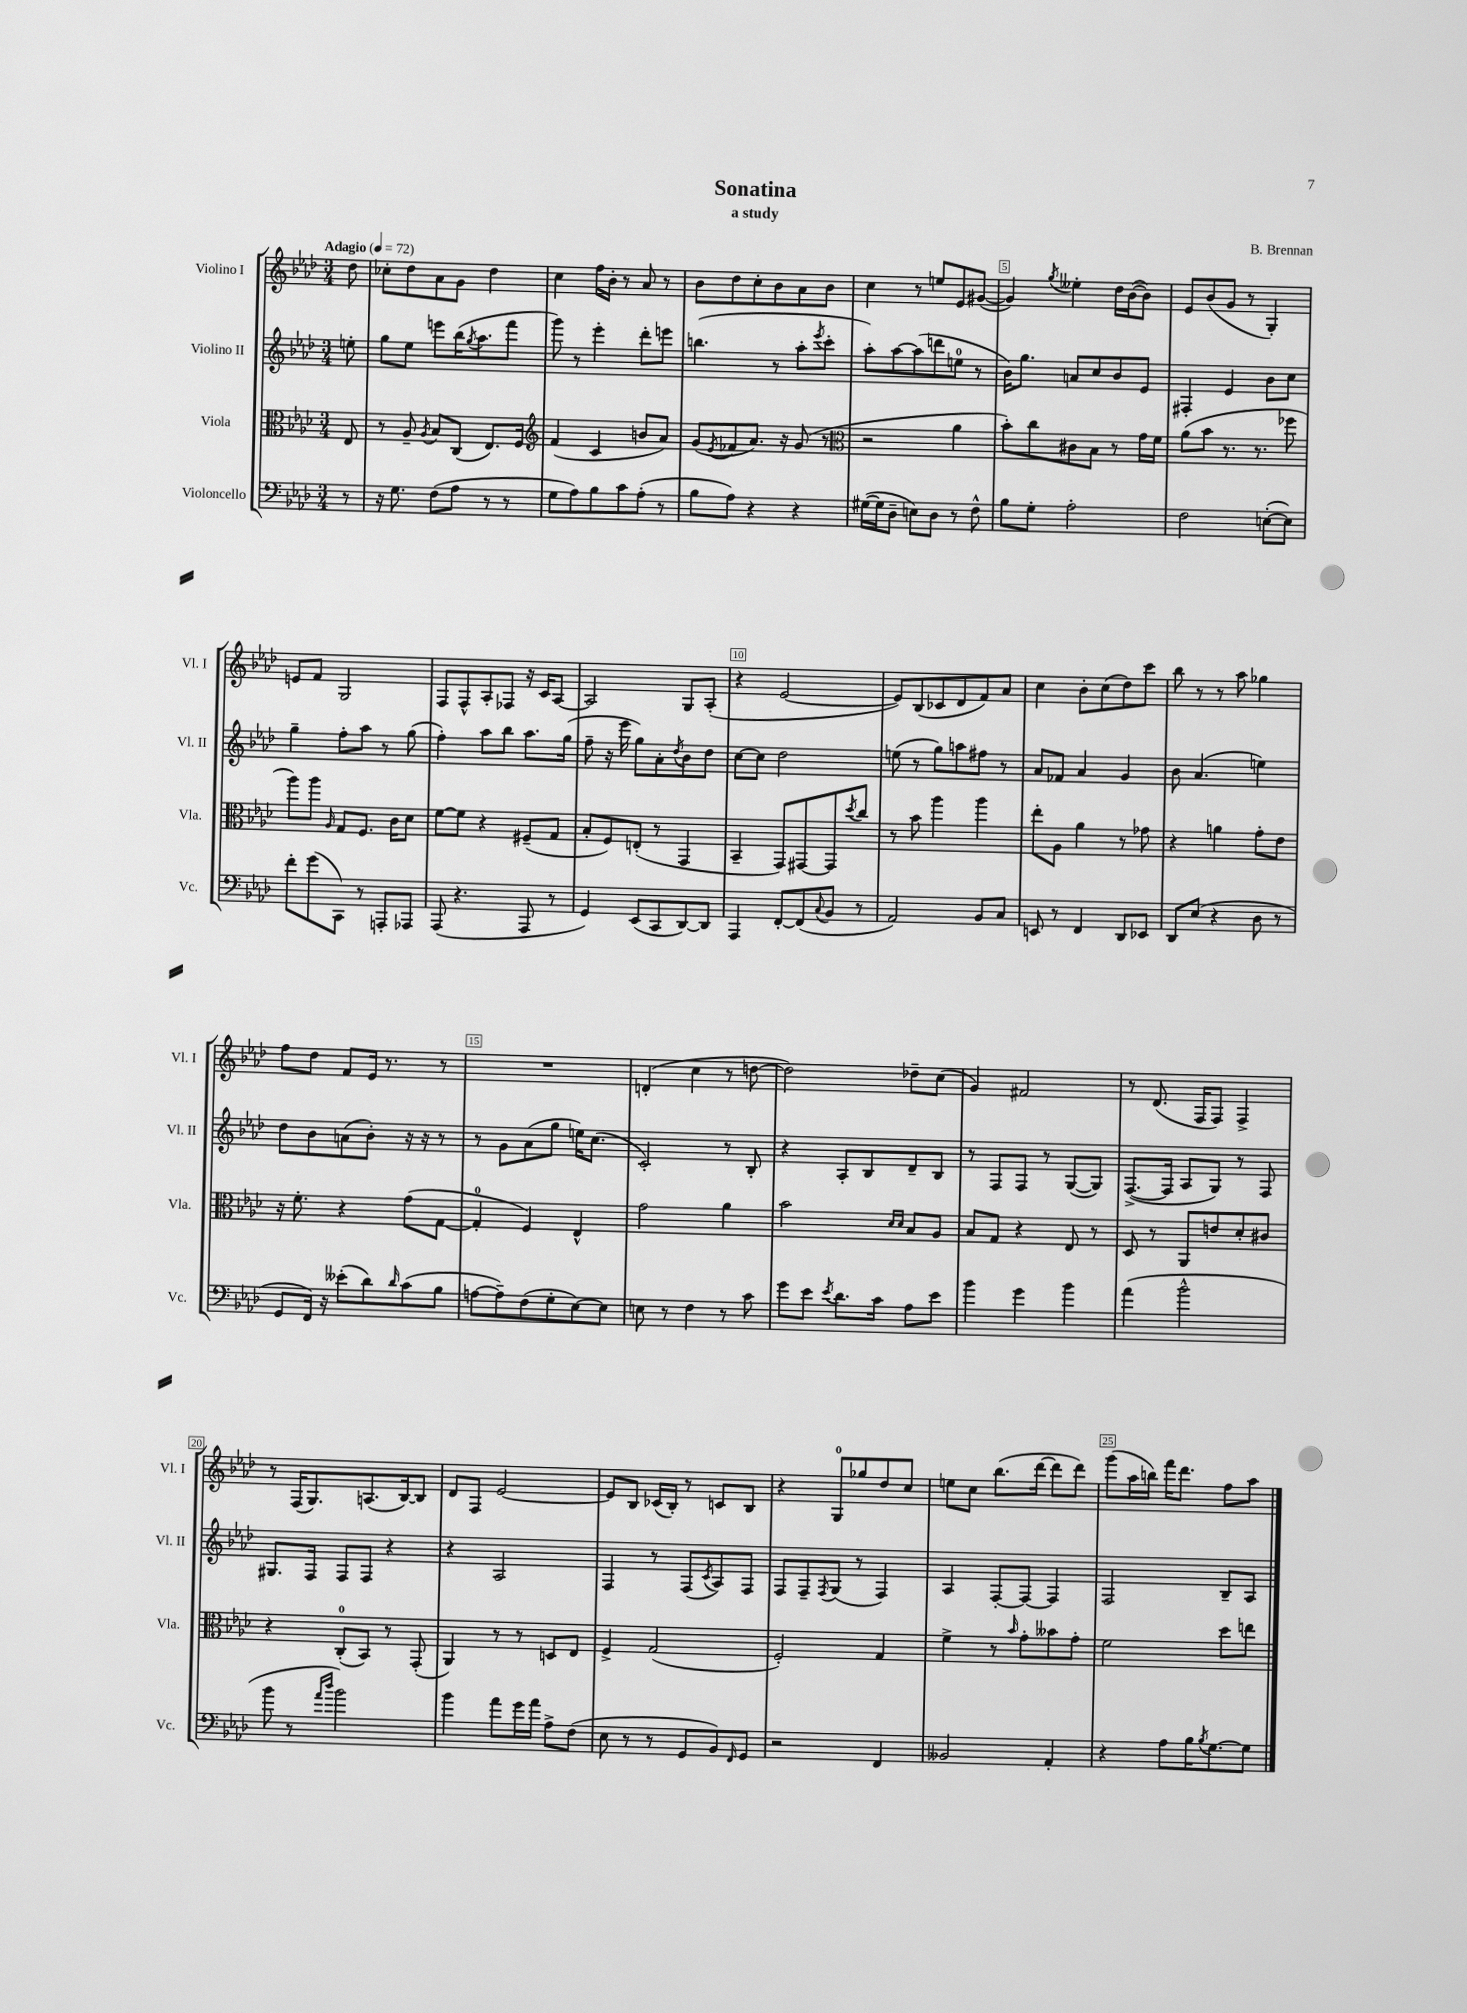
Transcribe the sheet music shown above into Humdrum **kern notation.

**kern	**kern	**kern	**kern
*staff4	*staff3	*staff2	*staff1
*clefF4	*clefC3	*clefG2	*clefG2
*k[b-e-a-d-]	*k[b-e-a-d-]	*k[b-e-a-d-]	*k[b-e-a-d-]
*M3/4	*M3/4	*M3/4	*M3/4
*MM72	*MM72	*MM72	*MM72
8r	8E-/	8ee'\	8dd-\
=	=	=	=
16r	8r	8gg\L	8cc-'\L
8.G\	.	.	.
.	8A-~/	8ee-\J	8dd-\
.	8qA-/	.	.
(8F\L	8B-/L	8eee\L	8a-\
8A-\J	(8C/J	(16bb-\K	8g\J
.	.	8qgg/	.
.	.	8.aa-\	.
8r	8.E-/L)	.	4dd-\
8r	.	8fff\J	.
.	16F/Jk	.	.
=	=	=	=
*	*clefG2	*	*
8G\L	(4f/	8ggg\)	4cc\
8A-\)	.	8r	.
8B-\	4c/	4eee-'\	16ff\LL
.	.	.	16b-'\JJ
8c\	.	.	8r
(8A-'\J	8b/L	8ddd-'\L	8a-/
8r	8a-/J)	8eee\J	8r
=	=	=	=
8B-\L	(8g/L	(4.bb\	8b-\L
.	8qe-/	.	.
8A-\J)	8f-/	.	8dd-\
4r	8.a-/J)	.	8cc'\
.	.	8r	8b-\
.	16r	.	.
4r	(8g/	8aa-'\L	8a-\
.	.	8qeee-/	.
.	8r	8ccc'\J	8b-\J
=	=	=	=
*	*clefC3	*	*
([16G#\LL	2r	8aa-'\L)	4cc\
16G#\]J	.	.	.
8D-~\J	.	[8aa-\	.
8E\L)	.	(8aa-\]	8r
8D-\J	.	8ddd\	8ee/L
8r	4a-\	8ee\J	8e-/
8F^^\	.	8r	([8g#/J
=	=	=	=
8B-\L	8b-'\L)	16b-\LK)	4g#/])
.	.	8.gg\J	.
8G'\J	8cc\	.	.
.	.	.	8qgg/
2A-'\	8c#\	8a/L	4ee--'\
.	8B-\J	8cc/	.
.	8r	8b-/	16dd-\LL
.	.	.	([16b-\J
.	16g\LL	8e-/J	8b-\]J)
.	16f\JJ	.	.
=	=	=	=
2F\	(8a-\L	4F#'/	8e-/L
.	8b-\J	.	(8b-/
.	8.r	4e-/	8g/J
.	.	.	8r
.	8.r	.	.
([8E'\L	.	8b-\L	4G'/)
8E\]J)	8ff-\	8cc\J	.
=	=	=	=
8f'\L	8aa-\L)	4gg~\	8e/L
(8g\	8aa-\J	.	8f/J
.	16qqA-/	.	.
8CC\J)	8G/L	8ff'\L	2G/
8r	8.F/J	8aa-\J	.
8AAA'/L	.	8r	.
.	16c\LK	.	.
8AAA-/J	8d-\J	(8gg\	.
=	=	=	=
(8AAA-/	[8f\L	4ff'\)	8F/L
4.r	8f\]J	.	8F^^/
.	4r	8aa-\L	8A-'/
.	.	8bb-\J	8F-/J
8AAA-/	(8F#~/L	8.aa-\L	16r
.	.	.	16c/LK
8r	8G/J	.	[8A-/J
.	.	(16gg\Jk	.
=	=	=	=
4GG/)	8B-'/L	8ff~\	2A-/]
.	8F/)	16r	.
.	.	16eee-\	.
(8EE-/L	(8E'/J	8gg\L)	.
8CC/	8r	8a-'\	.
.	.	8qdd-/	.
[8DD-/)	4GG/	8b-\	8G/L
8DD-/]J	.	8dd-\J	(8A-'/J
=	=	=	=
4AAA-/	4BB-~/	[8cc\L	4r
.	.	8cc\]J	.
[8FF'/L	8GG/L)	2dd-\	[2e-/
(8FF/]	[8GG#/	.	.
8qqC/	.	.	.
8BB-/J	8GG#/]	.	.
.	8qdd-/	.	.
8r	8cc/J	.	.
=	=	=	=
2AA-/)	8r	(8ee\	8e-/]L)
.	8b-\	8r	(8B-/
.	4aa-\	8gg\L)	8c-/
.	.	8aa\	8d-/
8BB-/L	4aa-\	8ff#\J	8f/)
8C/J	.	8r	8a-/J
=	=	=	=
8EE/	8ee-'\L	8a-/L	4cc\
8r	8A-\J	8f-/J	.
4FF/	4a-\	4a-/	8b-'\L
.	.	.	(8cc\
8DD-/L	8r	4g/	8dd-\)
8EE-/J	8g-\	.	8ccc\J
=	=	=	=
8DD-/L	4r	8b-\	8bb-\
(8E-/J	.	(4.a-/	8r
4r	4a\	.	8r
.	.	.	8aa-\
8D-\	8g'\L	4ee\)	4gg-\
8r	8e-\J	.	.
=	=	=	=
8GG/L	16r	8dd-\L	8ff\L
.	8.f'\	.	.
16FF/Jk)	.	8b-\	8dd-\J
16r	.	.	.
(8e--'\L	4r	(8a\	8f/L
8d-\)	.	8b-'\J)	16e-/Jk
.	.	.	8.r
16qqd-/	.	.	.
(8c\	(8g\L	16r	.
.	.	16r	.
8B-\J	[8G\J	8r	8r
=	=	=	=
[8A\L	4G'/]	8r	2.r
8A~\])	.	8g\L	.
(8F\	4F/)	(8a-\	.
8G'\	.	8gg\J	.
[8E-\)	4E-^^/	16ee\LK)	.
.	.	(8.cc\J	.
8E-\]J	.	.	.
=	=	=	=
8E\	2g\	2c'/)	(4d'/
8r	.	.	.
4F\	.	.	4cc\
8r	4a-\	8r	8r
8c\	.	8B-'/	[8dd\
=	=	=	=
8g\L	2b-\	4r	2dd\])
8e-\J	.	.	.
8qe-/	.	.	.
8.d-\L	.	8A-'/L	.
.	.	8B-/	.
16c\Jk	.	.	.
.	16qqd-/LL	.	.
.	16qqd-/JJ	.	.
8A-\L	8B-/L	8d-~/	8dd-~\L
8e-\J	8A-/J	8B-/J	(8cc\J
=	=	=	=
4b-\	8B-/L	8r	4g/)
.	8G/J	8F/L	.
4g\	4r	8F/J	2f#/
.	.	8r	.
4b-\	8E-/	([8G/L	.
.	8r	8G/]J)	.
=	=	=	=
(4a-\	8D-/	([8.F^/L	8r
.	8r	.	(8.d-/
.	.	16F/]Jk	.
2b-^^\	8AA-/L	8A-/L	.
.	.	.	16F/LK
.	8e/	8G/J)	8F/J)
.	8d-'/	8r	4F^/
.	8c#/J	8F/	.
=	=	=	=
8b-\	4r	8.G#/L	8r
8r	.	.	(16F/LK
.	.	16F/Jk	8.G/)
16qqa-/LL	.	.	.
16qqdd-/JJ	.	.	.
2b-\)	(8C'/L	8F/L	.
.	8BB-/J)	8F/J	(8.A/
.	8r	4r	.
.	.	.	[16B-/k)
.	(8GG'/	.	8B-/]J
=	=	=	=
4b-\	4AA-/)	4r	8d-/L
.	.	.	8F/J
8a-\L	8r	2A-/	[2e-/
16g\L	8r	.	.
16a-\JJ	.	.	.
8A-^\L	8D/L	.	.
(8F\J	8E-/J	.	.
=	=	=	=
8E-\	4F^/	4F/	8e-/]L
8r	.	.	8B-/J
8r	(2G/	8r	(16c-/LL
.	.	.	16B-'/JJ)
8GG/L	.	(8F/L	8r
.	.	8qc/	.
8BB-/)	.	8A-/)	8c/L
16qqFF/	.	.	.
8GG/J	.	8F/J	8B-/J
=	=	=	=
2r	2F'/)	8F/L	4r
.	.	8F~/	.
.	.	8qF/	.
.	.	(8G/J	8G/L
.	.	8r	8gg-/
4FF/	4G/	4F/)	8dd-/
.	.	.	8cc/J
=	=	=	=
2BB--/	4f^\	4A-/	8ee\L
.	.	.	8cc\J
.	8r	[8F'/L	(8.bb-\L
.	16qqb-/	.	.
.	8g'\L	8F/_J	.
.	.	.	[16ddd-\Jk
4AA-'/	8b--\	4F/]	8ddd-\]L
.	8g'\J	.	8ddd-\J)
=	=	=	=
4r	2f\	2F/	(8ggg\L
.	.	.	16aa-\L
.	.	.	16bb\JJ)
8A-\L	.	.	16fff\LK
.	.	.	8.ddd-\J
16B-\K	.	.	.
8qB-/	.	.	.
[8.G\	.	.	.
.	8dd-\L	8B-~/L	8ff\L
8G\]J	8ee\J	8A-/J	8aa-\J
==	==	==	==
*-	*-	*-	*-
